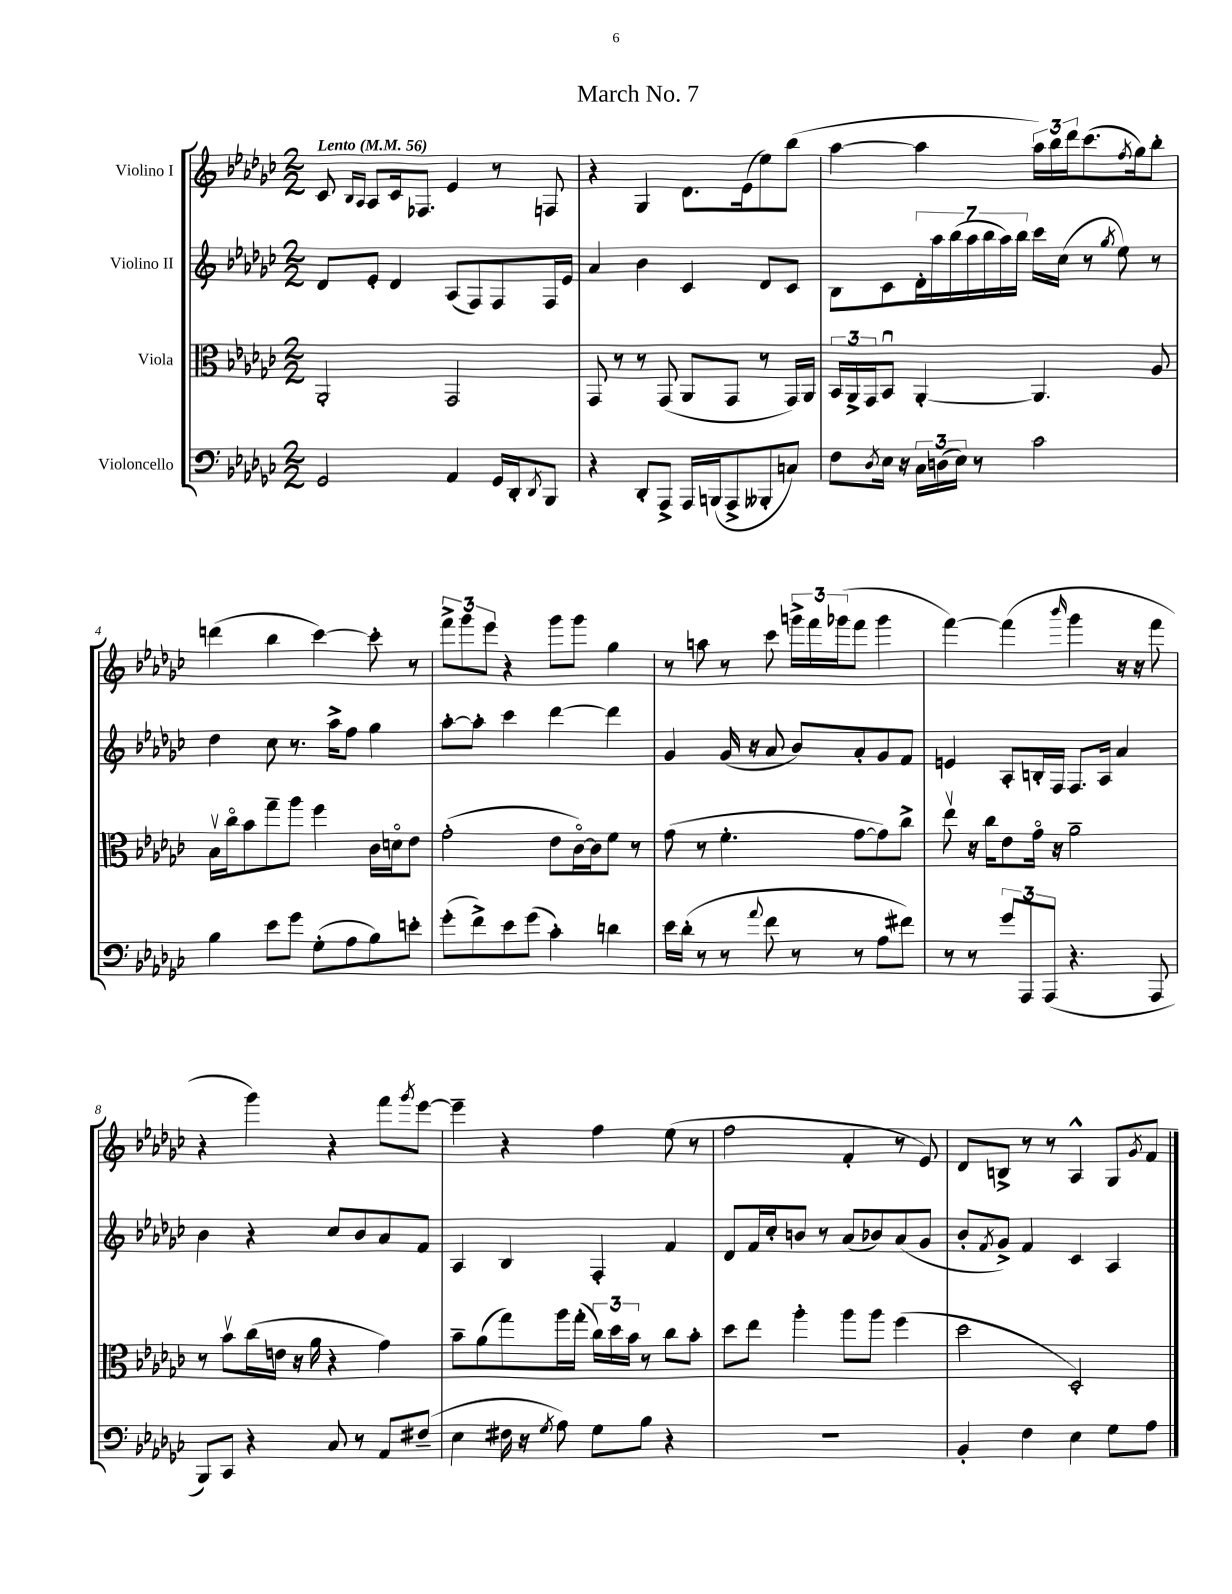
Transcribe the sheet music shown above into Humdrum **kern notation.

**kern	**kern	**kern	**kern
*part4	*part3	*part2	*part1
*staff4	*staff3	*staff2	*staff1
*I"Violoncello	*I"Viola	*I"Violino II	*I"Violino I
*clefF4	*clefC3	*clefG2	*clefG2
*k[b-e-a-d-g-c-]	*k[b-e-a-d-g-c-]	*k[b-e-a-d-g-c-]	*k[b-e-a-d-g-c-]
*M2/2	*M2/2	*M2/2	*M2/2
*MM56	*MM56	*MM56	*MM56
=1	=1	=1	=1
!	!	!	!LO:TX:a:B:t=Lento
2GG-/	2AA-'/	8d-/L	8c-/
.	.	.	16qqB-/LL
.	.	.	16qqA-/JJ
.	.	8e-'/J	8A-/L
.	.	4d-/	16c-/k
.	.	.	8.F-X/J
4AA-/	2GG-/	(8A-/L	4e-/
.	.	8F/)	.
16GG-/LL	.	8F/	8r
16DD-'/J	.	.	.
8qDD-/	.	.	.
8BBB-/J	.	16F/L	8Fn/
.	.	16e-/JJ	.
=2	=2	=2	=2
4r	8GG-/	4a-/	4r
.	8r	.	.
8DD-'/L	8r	4b-\	4G-/
8AAA-^/J	(8GG-/	.	.
16AAA-/LL	8AA-/L	4c-/	8.d-\L
(16BBBn/J	.	.	.
8AAA-^/	8GG-/J	.	.
.	.	.	(16e-\k
8BBB--X'/	8r	8d-/L	8ee-\)
8Cn/J)	16GG-/LL)	8c-/J	(8bb-\J
.	16AA-/JJ	.	.
=3	=3	=3	=3
8F\L	24BB-/LL	8B-\L	[4aa-\
.	24AA-^/	.	.
.	24GG-/J	.	.
8qD-/	.	.	.
16E-\Jk	8BB-u/J	8c-\	.
16r	.	.	.
24C-\LL	[4AA-'/	28d-'\L	4aa-\]
.	.	28aa-\	.
(24Dn\	.	.	.
.	.	(28bb-\	.
24E-\JJ)	.	.	.
.	.	28aa-\	.
8r	.	.	.
.	.	28bb-\	.
.	.	28aa-\)	.
.	.	28bb-\JJ	.
2c-\	4.AA-/]	16ccc-\LL	24aa-\LL)
.	.	.	24bb-\
.	.	(16cc-\JJ	.
.	.	.	24ddd-\J
.	.	8r	(8.ccc-\
.	.	8qgg-/	.
.	.	8ee-\)	.
.	.	.	8qff/
.	.	.	16gg-\k)
.	8A-/	8r	8bb-'\J
!!LO:LB:g=z
=4	=4	=4	=4
4B-\	16B-v\LL	4dd-\	(4dddn\
.	16cc-\J	.	.
.	8b-\	.	.
8e-\L	8gg-~\	8cc-\	4bb-\
8g-\J	8aa-\J	8.r	.
(8G-'\L	4ff\	.	[4ccc-\)
.	.	16aa-^\KL	.
8A-\	.	8ff\J	.
8B-\)	16c-\LL	4gg-\	8ccc-'\]
.	16dn\J	.	.
8en'\J	8e-\J	.	8r
=5	=5	=5	=5
(8g-'\L	(2g-'\	[8aa-'\L	12fff^\L
.	.	.	12ggg-\
8f^\)	.	8aa-'\J]	.
.	.	.	12eee-\J
8e-\	.	4ccc-\	4r
(8g-\J	.	.	.
4c-'\)	8e-\L	[4ddd-\	8ggg-\L
.	[16c-\L)	.	8ggg-\J
.	16c-\J]	.	.
4dn\	8f\J	4ddd-\]	4gg-\
.	8r	.	.
=6	=6	=6	=6
16e-\LL	(8g-\	4g-/	8r
(16d-'\JJ	.	.	.
8r	8r	.	8aan\
8r	4.f'\	(16g-/	8r
.	.	16r	.
8qqa-/	.	.	.
8f\	.	8a-/	8ccc-\
8r	.	8b-/L)	24gggn^\LL
.	.	.	24fff\
.	.	.	(24ggg-X\J
8r	[8g-\L	8a-'/	8fff\J
8A-\L	8g-\])	8g-/	4ggg-\
8f#X\J)	8cc-^\J	8f/J	.
=7	=7	=7	=7
8r	8ee-v\	4en/	[4fff\)
8r	16r	.	.
.	16cc-\KL	.	.
12g-/L	8e-\	8A-'/L	(4fff\]
12AAA-/	.	.	.
.	16g-\Jk	16Bn'/L	.
(12AAA-/J	.	.	.
.	16r	16F/JJ	.
.	.	.	16qqbbb-/
4.r	2a-~\	8.F/L	4ggg-\
.	.	16A-/Jk	.
.	.	4a-/	16r
.	.	.	16r
8AAA-/	.	.	8fff\
!!LO:LB:g=z
=8	=8	=8	=8
8BBB-/L)	8r	4b-\	4r
8CC-/J	8b-v\L	.	.
4r	(16cc-\L	4r	4ggg-\)
.	16en\JJ	.	.
.	16r	.	.
.	16a-\	.	.
8C-/	4r	8cc-/L	4r
8r	.	8b-/	.
8AA-/L	4g-\)	8a-/	8fff\L
.	.	.	8qggg-/
(8F#X~/J	.	8f/J	[8eee-\J
=9	=9	=9	=9
4E-\	8b-~\L	4A-/	4eee-~\]
.	(8a-\	.	.
16F#X\	8gg-\)	4B-/	4r
16r	.	.	.
8qG-/	.	.	.
8A-\)	16aa-\L	.	.
.	(16gg-'\JJ	.	.
8G-\L	24cc-\LL)	4F'/	4ff\
.	24dd-\	.	.
.	24b-\JJ	.	.
8B-\J	8r	.	.
4r	8cc-\L	4f/	(8ee-\
.	8b-'\J	.	8r
=10	=10	=10	=10
1r	8dd-\L	8d-/L	2ff\
.	8ee-\J	16f/L	.
.	.	16cc-'/J	.
.	4aa-'\	8bn/J	.
.	.	8r	.
.	8aa-\L	(8a-/L	4f'/
.	8aa-\J	8b-X/)	.
.	(4ff\	(8a-/	8r
.	.	8g-/J	8e-/)
=11	=11	=11	=11
4BB-'/	2dd-\	8b-'/L	8d-/L
.	.	8qf/	.
.	.	8g-^/J)	8Bn^/J
4F\	.	4f/	8r
.	.	.	8r
4E-\	2D-'/)	4c-/	4A-^^/
8G-\L	.	4A-/	8G-/L
.	.	.	8qg-/
8A-\J	.	.	8f/J
==	==	==	==
*-	*-	*-	*-
